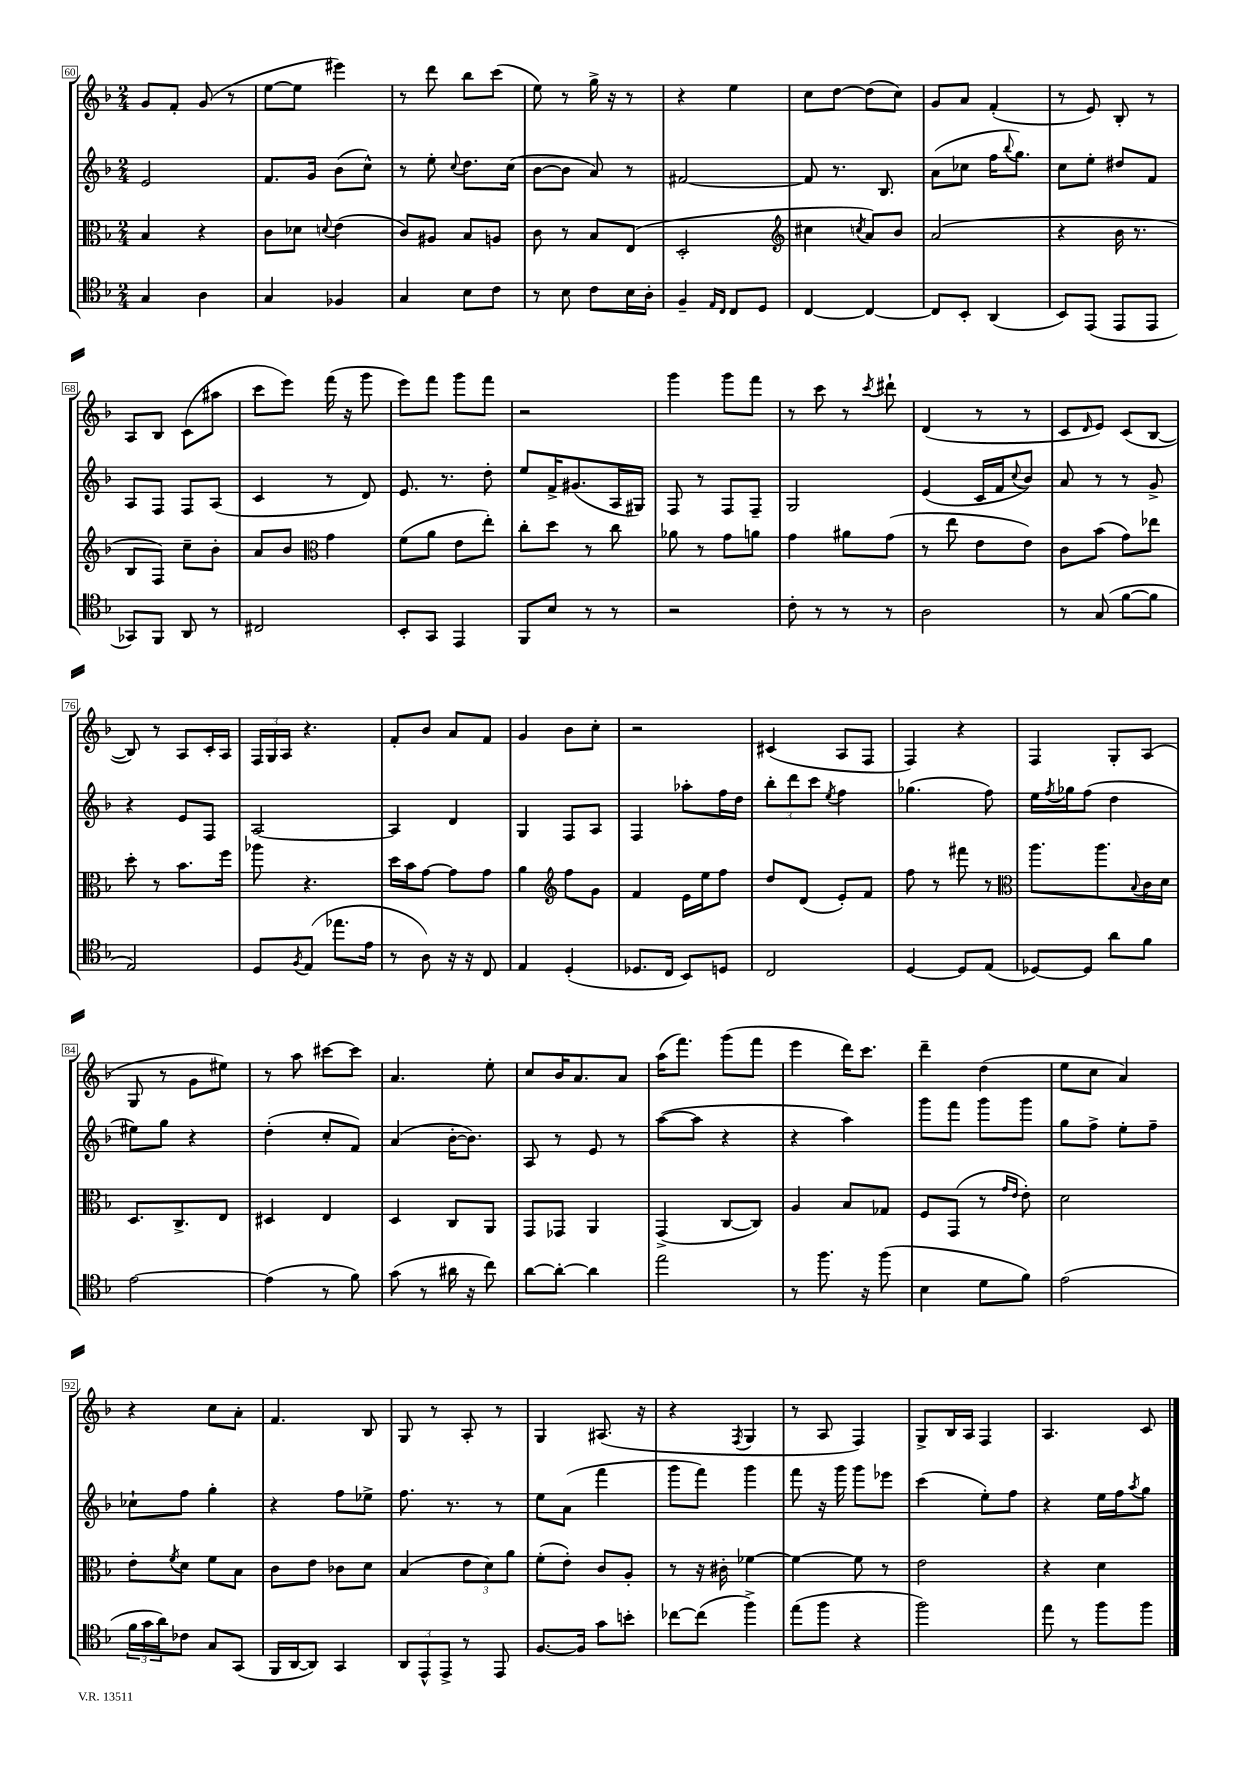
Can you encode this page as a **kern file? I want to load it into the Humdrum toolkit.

**kern	**kern	**kern	**kern
*part4	*part3	*part2	*part1
*staff4	*staff3	*staff2	*staff1
*clefC4	*clefC3	*clefG2	*clefG2
*k[b-]	*k[b-]	*k[b-]	*k[b-]
*M2/4	*M2/4	*M2/4	*M2/4
=60	=60	=60	=60
4G/	4B-/	2e/	8g/L
.	.	.	8f'/J
4A\	4r	.	(8g/
.	.	.	8r
=61	=61	=61	=61
4G/	8c\L	8.f/L	[8ee\L
.	8d-X\J	.	8ee\J]
.	.	16g/Jk	.
.	8qqdn/	.	.
4F-X/	(4e\	(8b-\L	4eee#X\)
.	.	8cc^^\J)	.
=62	=62	=62	=62
4G/	8c/L)	8r	8r
.	8A#X/J	8ee'\	8ddd\
.	.	8qqcc/	.
8B-\L	8B-/L	8.dd\L	8bb-\L
8c\J	8An/J	.	(8ccc\J
.	.	(16cc\Jk	.
=63	=63	=63	=63
8r	8c\	[8b-\L	8ee\)
8B-\	8r	8b-\J]	8r
8c\L	8B-/L	8a/)	16gg^\
.	.	.	16r
16B-\L	(8E/J	8r	8r
16A'\JJ	.	.	.
=64	=64	=64	=64
4F~/	2D'/	[2f#X/	4r
16qqE/LL	.	.	.
16qqC/JJ	.	.	.
8C/L	.	.	4ee\
8D/J	.	.	.
=65	=65	=65	=65
*	*clefG2	*	*
[4C/	4cc#X\	8f#/]	8cc\L
.	.	8.r	[8dd\J
.	8qccn/	.	.
4C/_	8a/L)	.	(8dd\L]
.	.	8.B-/	.
.	8b-/J	.	8cc\J)
=66	=66	=66	=66
8C/L]	(2a/	(8a\L	8g/L
8BB-'/J	.	8cc-X\J	8a/J
(4AA/	.	16ff\KL	(4f'/
.	.	8qqbb-/	.
.	.	8.gg\J)	.
=67	=67	=67	=67
8BB-/L)	4r	8cc\L	8r
(8EE/J	.	8ee'\J	8e/)
8EE/L	16b-\	8dd#X/L	8B-'/
.	8.r	.	.
8EE/J	.	8f/J	8r
!!LO:LB:g=z
=68	=68	=68	=68
8GG-X/L)	8B-/L	8A/L	8A/L
8FF/J	8F/J)	8F/J	8B-/J
8AA/	8cc~\L	8F/L	(8c\L
8r	8b-'\J	(8A/J	8aa#X\J
=69	=69	=69	=69
2C#X/	8a/L	4c/	8ccc\L
.	8b-/J	.	8eee\J)
*	*clefC3	*	*
.	4g\	8r	(16fff\
.	.	.	16r
.	.	8d/)	8ggg\
=70	=70	=70	=70
8BB-'/L	(8f\L	8.e/	8eee\L)
8GG/J	8a\J	.	8fff\J
.	.	8.r	.
4EE/	8e\L	.	8ggg\L
.	8ee'\J)	8dd'\	8fff\J
=71	=71	=71	=71
8FF/L	8cc'\L	8ee/L	2r
8B-/J	8dd\J	16f^/K	.
.	.	(8.g#X/	.
8r	8r	.	.
8r	8cc\	16A/L	.
.	.	16G#X/JJ)	.
=72	=72	=72	=72
2r	8a-X\	8F/	4ggg\
.	8r	8r	.
.	8g\L	8F/L	8ggg\L
.	8an\J	8F~/J	8fff\J
=73	=73	=73	=73
8c'\	4g\	2G/	8r
8r	.	.	8ccc\
8r	8a#X\L	.	8r
.	.	.	8qccc/
8r	(8g\J	.	8ddd#X`\
=74	=74	=74	=74
2A\	8r	(4e/	(4d/
.	8ee\	.	.
.	8e\L	16c/LL	8r
.	.	16f/J	.
.	.	8qqcc/	.
.	8e\J)	8b-/J)	8r
=75	=75	=75	=75
8r	8c\L	8a/	8c/L
.	.	.	16qqd/
(8G/	(8b-\J	8r	8e/J)
[8f\L	8g\L)	8r	(8c/L
8f\J]	8ee-X\J	8g^/	[8B-/J
!!LO:LB:g=z
=76	=76	=76	=76
2E/)	8dd'\	4r	8B-/])
.	8r	.	8r
.	8.b-\L	8e/L	8A/L
.	.	8F/J	16c'/L
.	16ff\Jk	.	16A/JJ
=77	=77	=77	=77
8D/L	8aa-X\	[2A/	24F/LL
.	.	.	24G/
.	.	.	24A/JJ
8qF/	.	.	.
(8E/J	4.r	.	4.r
8.ee-X\L	.	.	.
16e\Jk	.	.	.
=78	=78	=78	=78
8r	16dd\LL	4A/]	8f'/L
.	16b-\J	.	.
8A\)	[8g\J	.	8b-/J
16r	8g\L]	4d/	8a/L
16r	.	.	.
8C/	8g\J	.	8f/J
=79	=79	=79	=79
4E/	4a\	4G/	4g/
*	*clefG2	*	*
(4D'/	8ff\L	8F/L	8b-\L
.	8g\J	8A/J	8cc'\J
=80	=80	=80	=80
8.D-X/L	4f/	4F/	2r
16C/Jk	.	.	.
8BB-/L)	16e\LL	8aa-X'\L	.
.	16ee\J	.	.
8Dn/J	8ff\J	16ff\L	.
.	.	16dd\JJ	.
=81	=81	=81	=81
2C/	8dd/L	12bb-'\L	(4c#X/
.	.	12ddd\	.
.	(8d/J	.	.
.	.	12ccc\J	.
.	.	8qee/	.
.	8e'/L)	4ff\	8A/L
.	8f/J	.	8F/J
=82	=82	=82	=82
[4D/	8ff\	(4.gg-X\	4F/)
.	8r	.	.
8D/L]	8fff#X\	.	4r
(8E/J	8r	8ff\)	.
=83	=83	=83	=83
*	*clefC3	*	*
[8D-X/L)	8.aa\L	16ee\LL	4F/
.	.	8qff/	.
.	.	16gg-X\J	.
8D-/J]	.	(8ff\J	.
.	8.aa\	.	.
8a\L	.	4dd\	8G'/L
.	8qqB-/	.	.
8f\J	16c\L	.	(8A/J
.	16d\JJ	.	.
!!LO:LB:g=z
=84	=84	=84	=84
[2e\	8.D/L	8ee#X\L)	8G/
.	.	8gg\J	8r
.	8.C^/	.	.
.	.	4r	8g\L
.	8E/J	.	8ee#X\J)
=85	=85	=85	=85
(4e\]	4D#X/	(4dd'\	8r
.	.	.	8aa\
8r	4E/	8cc'/L	[8ccc#X\L
8f\)	.	8f/J)	8ccc#\J]
=86	=86	=86	=86
(8g\	4D/	(4a/	4.a/
8r	.	.	.
16a#X\	8C/L	[16b-'\KL	.
16r	.	8.b-\J])	.
8cc\)	8AA/J	.	8ee'\
=87	=87	=87	=87
[8a\L	8GG/L	8A/	8cc/L
8a'\J_	8GG-X/J	8r	16b-/K
.	.	.	8.a/
4a\]	4AA/	8e/	.
.	.	8r	8a/J
=88	=88	=88	=88
2ee\	(4GG^/	([8aa\L	(16aa\KL
.	.	.	8.fff\J)
.	.	8aa\J]	.
.	[8C/L	4r	(8ggg\L
.	8C/J])	.	8fff\J
=89	=89	=89	=89
8r	4A/	4r	4eee\
8.ff\	.	.	.
.	8B-/L	4aa\)	16ddd\KL)
16r	.	.	8.ccc\J
(8ff\	8G-X/J	.	.
=90	=90	=90	=90
4B-\	8F/L	8ggg\L	4ddd~\
.	(8GG/J	8fff\J	.
8d\L	8r	8ggg\L	(4dd\
.	16qqg/LL	.	.
.	16qqe/JJ	.	.
8f\J)	8e'\)	8ggg\J	.
=91	=91	=91	=91
(2e\	2d\	8gg\L	8ee\L
.	.	8ff^\J	8cc\J
.	.	8ee'\L	4a/)
.	.	8ff~\J	.
!!LO:LB:g=z
=92	=92	=92	=92
24f\LL	8e'\L	8cc-X`\L	4r
24g\	.	.	.
24a\J)	.	.	.
.	8qf/	.	.
8c-X\J	8d\J	8ff\J	.
8G/L	8f\L	4gg'\	8cc\L
(8GG/J	8B-\J	.	8a'\J
=93	=93	=93	=93
16FF/LL	8c\L	4r	4.f/
[16AA/J	.	.	.
8AA/J])	8e\J	.	.
4GG/	8c-X\L	8ff\L	.
.	8d\J	8ee-X^\J	8B-/
=94	=94	=94	=94
12AA/L	(4B-/	8.ff\	8G/
12EE^^/	.	.	.
.	.	.	8r
12EE^/J	.	.	.
.	.	8.r	.
8r	12e\L	.	8A'/
.	12d\)	.	.
8EE/	.	8r	8r
.	12a\J	.	.
=95	=95	=95	=95
[8.F/L	(8f'\L	8ee\L	4G/
.	8e'\J)	(8a\J	.
16F/Jk]	.	.	.
8g\L	8c/L	4fff\	(8.A#X/
8bn'\J	8A'/J	.	.
.	.	.	16r
=96	=96	=96	=96
[8cc-X\L	8r	8ggg\L	4r
(8cc-\J]	16r	8fff\J)	.
.	16c#X'\	.	.
.	.	.	8qF/
4ff^\)	[4f-X\	4ggg\	4G/
=97	=97	=97	=97
(8ee\L	4f-\_	8fff\	8r
8ff\J	.	16r	8A/
.	.	16ggg\	.
4r	8f-\]	8ggg\L	4F/)
.	8r	8eee-X\J	.
=98	=98	=98	=98
2ff\)	2e\	(4ccc\	8G^/L
.	.	.	16B-/L
.	.	.	16A/JJ
.	.	8ee'\L)	4F/
.	.	8ff\J	.
=99	=99	=99	=99
8ee\	4r	4r	4.A/
8r	.	.	.
8ff\L	4d\	16ee\LL	.
.	.	16ff\J	.
.	.	8qaa/	.
8ff\J	.	8gg\J	8c/
==	==	==	==
*-	*-	*-	*-
